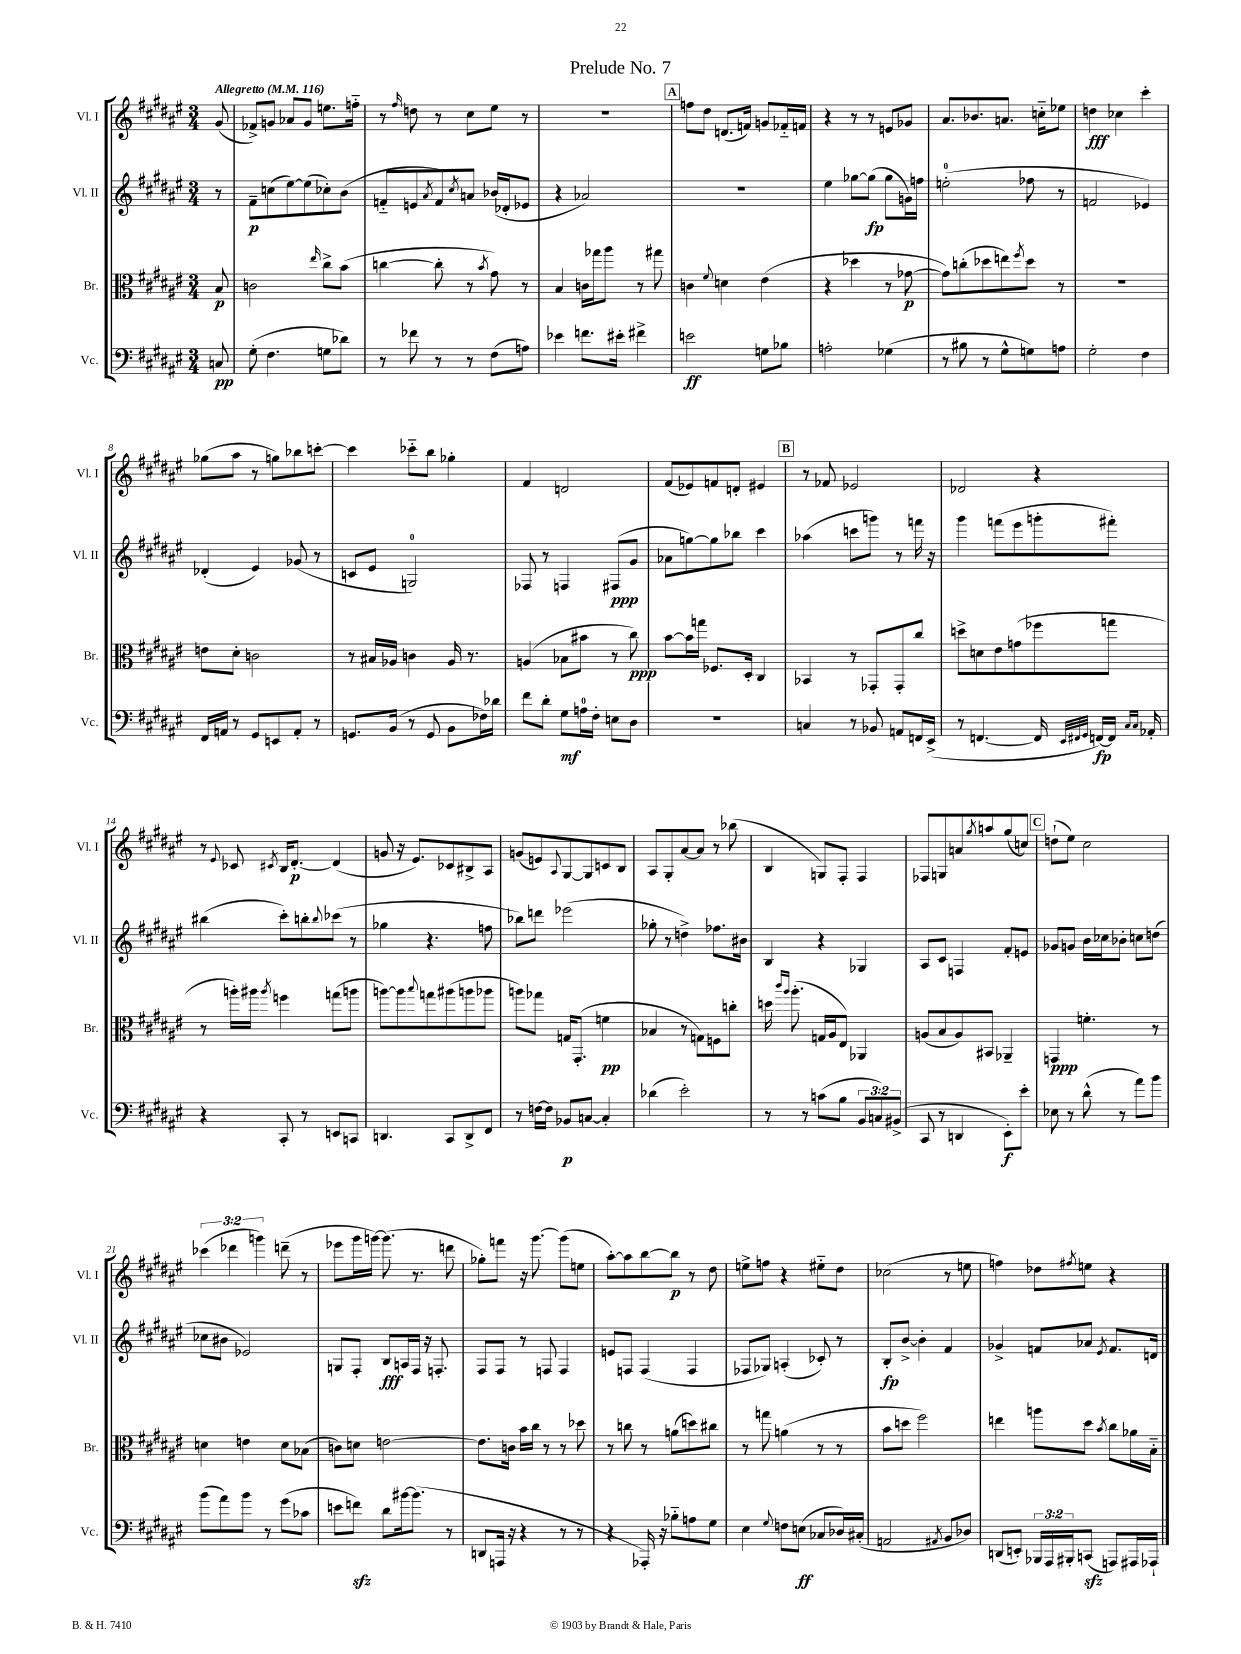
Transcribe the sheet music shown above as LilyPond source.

\header { title = "Prelude No. 7" }
<<
\new StaffGroup <<
\new Staff = "s0" \with { instrumentName = "Vl. I" shortInstrumentName = "Vl. I" } {
    \clef treble \key fis \major \numericTimeSignature \time 3/4 \override Staff.TupletNumber.text = #tuplet-number::calc-fraction-text \partial 8 \tempo "Allegretto" 4 = 116
    gis'8( |
    fes'8->) g'8 aes'8 g'8 e''8. f''16-_ |
    r8 \grace { fis''16 } d''8 r8 cis''8 eis''8 r8 |
    R2. |
    \mark \markup { \box "A" } f''8 dis''8 d'8.( f'16) g'8 fes'16-_ f'16 |
    r4 r8 r8 e'8 ges'8 |
    ais'8. bes'8. a'8. c''16-_ ees''8 |
    d''4\fff ces''4 cis'''4-. |
    ges''8( ais''8 r8 g''8) bes''8 c'''8~-. |
    c'''4 ces'''8-_ b''8 ges''4-. |
    fis'4 d'2 |
    fis'8( ees'8) f'8 d'8-. eis'4 |
    \mark \markup { \box "B" } r8 fes'8 ees'2 |
    des'2 r4 |
    r8 \appoggiatura { eis'8 } ces'8 \acciaccatura { cis'8 } b16 dis'8.~-.\p dis'4( |
    g'8 r16 eis'8.) ces'8 bis8-> ais8 |
    g'8( e'8) \appoggiatura { ais8 } gis8~ gis8 c'8 b8 |
    ais8 gis8-. ais'8~ ais'8 r8 bes''8( |
    b4 g8) fis8-. fis4 |
    fes8 g8 a'8 \acciaccatura { gis''8 } a''8 gis''8( c''8) |
    \mark \markup { \box "C" } d''8-!( eis''8) cis''2 |
    \tuplet 3/2 { ces'''4( des'''4 g'''4) } d'''8--( r8 |
    ees'''8 gis'''16 g'''16~) g'''8.( r8. d'''8 |
    ges''8-.) f'''8 r16 gis'''8.~ gis'''8( e''8 |
    ais''8~-.) ais''8 b''8~ b''8\p r8 dis''8 |
    e''8-> f''8 r4 eis''8-_ dis''8 |
    ces''2( r8 e''8 |
    f''4) des''8 \acciaccatura { fis''8 } e''8 r4 \bar "|." |
}
\new Staff = "s1" \with { instrumentName = "Vl. II" shortInstrumentName = "Vl. II" } {
    \clef treble \key fis \major \numericTimeSignature \time 3/4 \partial 8
    r8 |
    fis'8--\p c''8( eis''8~) eis''8( ces''8-.) b'8( |
    f'8-_ e'8 \acciaccatura { ais'8 } f'8) \acciaccatura { cis''8 } a'8 bes'16( des'16-. ees'8 |
    r4 aes'2) |
    \mark \markup { \box "A" } R2. |
    eis''4 ges''8~ ges''8\fp( ges''8 g'16) f''16 |
    e''2-0-.( fes''8 r8 |
    f'2 ees'4) |
    des'4-.( eis'4) ges'8( r8 |
    c'8 eis'8 g2-0) |
    fes8 r8 f4 fis8\ppp( gis'8 |
    aes'8 g''8~) g''8 bes''8 cis'''4 |
    \mark \markup { \box "B" } aes''4( c'''8 g'''8) r8 f'''16 r16 |
    gis'''4 f'''8( eis'''8 g'''8-. fis'''8-.) |
    bis''4( cis'''8-.) b''8-. \appoggiatura { b''8 } ces'''8( r8 |
    ges''4 r4. f''8 |
    bes''8) d'''8 ees'''2( |
    ges''8-. r8 d''4->) fes''8. bis'16 |
    b4 r4 ges4 |
    ais8 cis'8 f4 fis'8-. e'8 |
    \mark \markup { \box "C" } ges'8 g'8 b'16 ces''16 bes'8-. c''8 d''8( |
    ces''8 bis'8 ees'2) |
    g8 fis8-. b8\fff a16 fis16 r16 f8.-. |
    fis8 fis8 r8 f8 f4 |
    e'8 f8 f4( f4 |
    fes8 ges8) a4-.( ces'8-.) r8 |
    b8-.\fp b'8~-> b'4-. fis'4 |
    ges'4-> f'8 aes'8 \acciaccatura { eis'8 } f'8. d'16 \bar "|." |
}
\new Staff = "s2" \with { instrumentName = "Br." shortInstrumentName = "Br." } {
    \clef alto \key fis \major \numericTimeSignature \time 3/4 \partial 8
    b8\p |
    c'2 \grace { eis''16 } cis''8-> b'8( |
    c''4~ c''8-. r8 \acciaccatura { b'8 } gis'8) r8 |
    b4 c'16 ges''16 ais''8 r8 gis''8 |
    \mark \markup { \box "A" } c'4 \appoggiatura { fis'8 } d'4 eis'4( |
    r4 des''4 r8 ges'8~\p |
    ges'8) c''8-.( des''8 e''8) \acciaccatura { fis''8 } des''8 r8 |
    R2. |
    e'8 dis'8-. c'2 |
    r8 bis16 aes16 c'4 aes16 r8. |
    a4( bes8 bis'8 r8 cis''8\ppp) |
    b'8~ b'16 g''16 fes8. dis16-. cis4 |
    \mark \markup { \box "B" } bes,4 r8 ges,8-. ges,8-. cis''8 |
    d''8-> d'8 eis'8 g'8( fes''8 g''8 |
    r8 a''16-.) ais''16 \acciaccatura { ais''8 } f''4 g''8( a''8 |
    a''8~) a''8 \appoggiatura { b''8 } g''8 ais''8( a''8 aes''8 |
    a''8) ges''8 g16 gis,8.-.( f'4\pp |
    bes4 r8 g8) f8 c''8-. |
    d''16 \grace { cis'''16 ais''16 } ais''8.-.( g16 ais16 eis8) aes,4 |
    a8( b8 a8) bis,8 aes,4-- |
    \mark \markup { \box "C" } g,4\ppp f'4.-. r8 |
    d'4 e'4 d'8 bes8( |
    c'8) d'8 e'2~ |
    e'8. c'16 b'16 cis''16 r8 r8 des''8 |
    r8 c''8 r8 a'8( d''8) cis''8 |
    r8 g''8 a'4( r8 r8 |
    b'8 d''8 fis''2) |
    e''4 a''8 dis''8 \acciaccatura { b'8 } cis''8 aes'16 b16-_ \bar "|." |
}
\new Staff = "s3" \with { instrumentName = "Vc." shortInstrumentName = "Vc." } {
    \clef bass \key fis \major \numericTimeSignature \time 3/4 \override Staff.TupletNumber.text = #tuplet-number::calc-fraction-text \partial 8
    c8\pp |
    gis8-.( fis4. g8 des'8) |
    r8 fes'8 r8 r8 fis8( a8) |
    ees'4 f'8. eis'16-. fis'4-> |
    \mark \markup { \box "A" } e'2\ff g8 bes8 |
    a2-. ges4( |
    r8 bis8 r8 gis8-^ g8) a8 |
    gis2-. fis4 |
    fis,16 a,16 r8 gis,8 e,8 a,8-. r8 |
    g,8. b,16( r8 g,8 b,8 fes16) des'16 |
    fis'8 dis'8-. gis8\mf a16-0 fis16-. e8 dis8 |
    R2. |
    \mark \markup { \box "B" } c4 r8 bes,8 a,8 f,16 eis,16->( |
    r8 f,4.~ f,16 \grace { eis,32 fis,32 gis,32 } f,16~\fp) f,16 \grace { cis16 cis16 } aes,16-. |
    r4 cis,8-. r8 e,8 c,8 |
    d,4. cis,8 d,8-> fis,8 |
    r8 f16~ f16 bes,8\p c8~ c4-. |
    des'4( eis'2-.) |
    r8 r8 c'8( b8 \tuplet 3/2 { b,8 c8) bis,8->( } |
    cis,8 r8 d,4 eis,8-.\f) eis'8-. |
    \mark \markup { \box "C" } ees8 r8 dis'8-^( r8 ais'8) b'8 |
    b'8( ais'8) b'8 r8 gis'8( ces'8 |
    e'8 f'8\sfz) dis'8 bis'16~ bis'8.( r8 |
    d,8 a,,16 r16 r4 r8 r8 |
    r4 aes,,16-.) r16 bes8-_ a8 gis8 |
    eis4 \appoggiatura { gis8 } f8 e8\ff( ces8 des16) cis16-.( |
    a,2 \acciaccatura { ais,8 } b,8 des8) |
    d,8( e,8-.) \tuplet 3/2 { bes,,16 ais,,16 bis,,16-. } c,8\sfz( a,,8) ais,,16 aes,,16-! \bar "|." |
}
>>
>>
